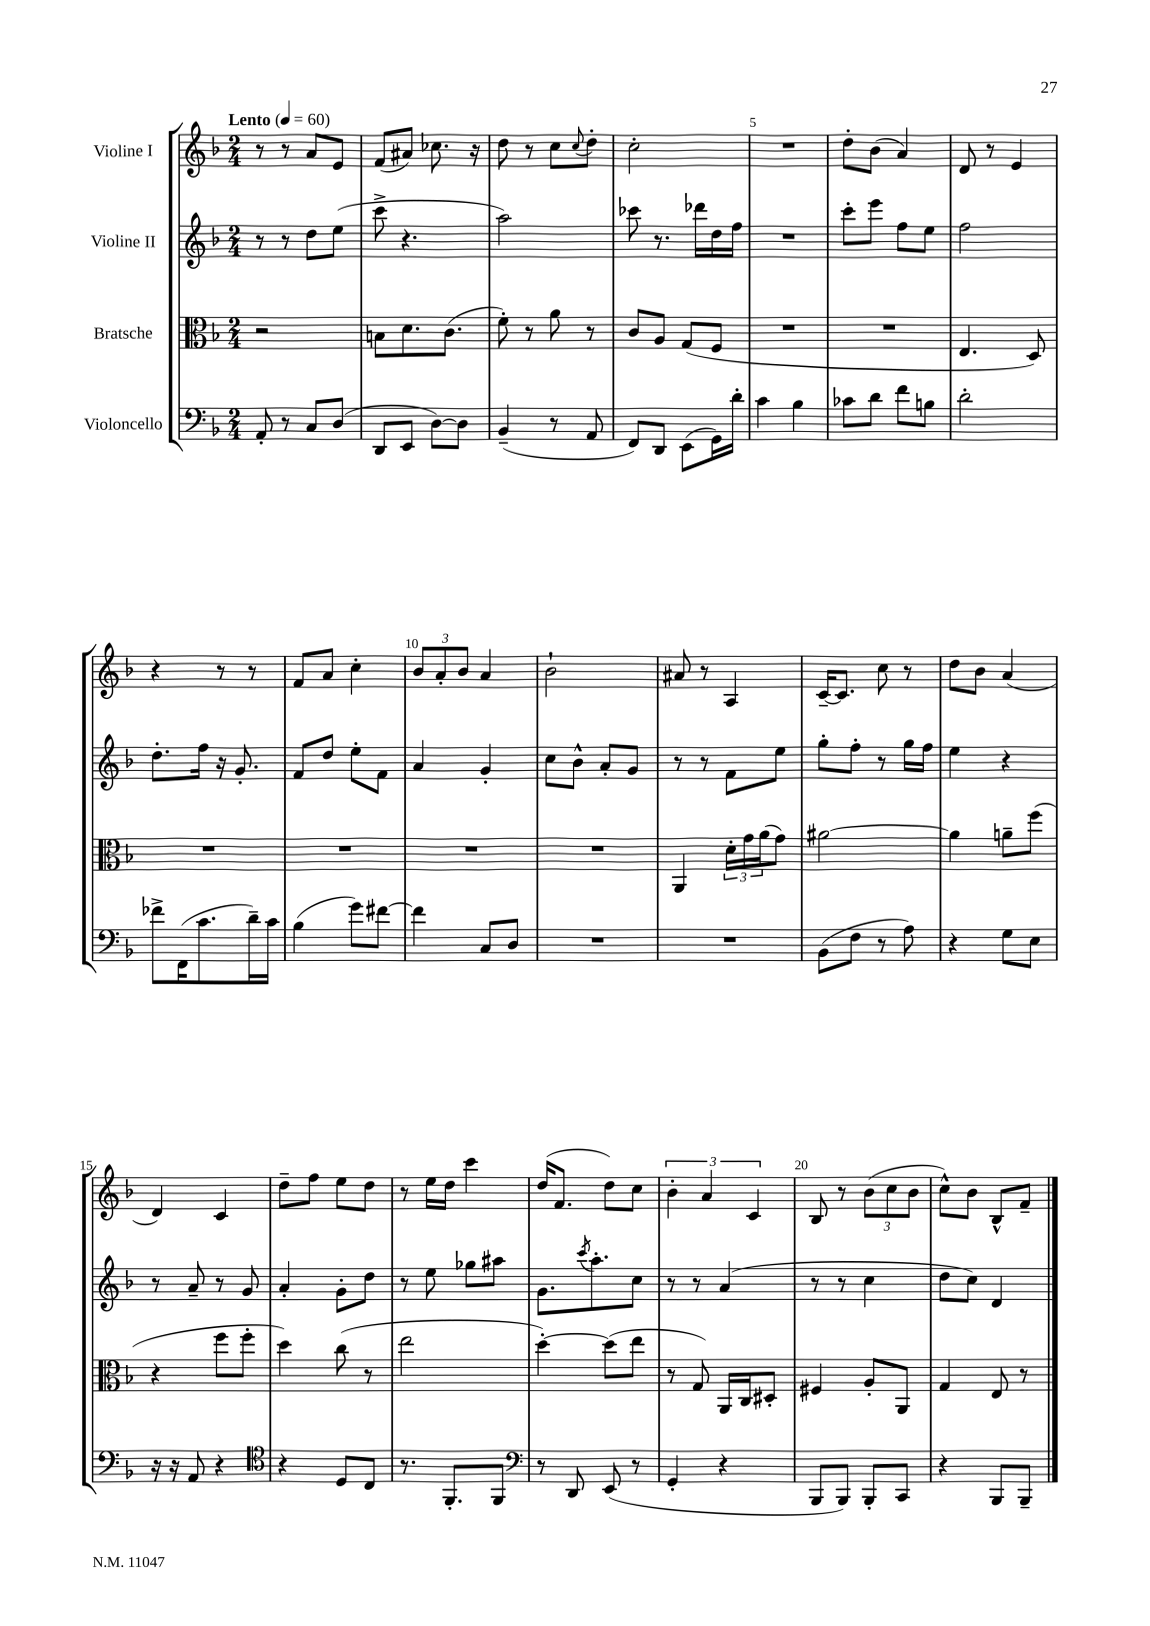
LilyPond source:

<<
\new StaffGroup <<
\new Staff = "s0" \with { instrumentName = "Violine I" } {
    \clef treble \key f \major \numericTimeSignature \time 2/4 \tempo "Lento" 4 = 60
    r8 r8 a'8 e'8 |
    f'8( ais'8) ces''8. r16 |
    d''8 r8 c''8 \appoggiatura { c''8 } d''8-. |
    c''2-. |
    R2 |
    d''8-. bes'8( a'4) |
    d'8 r8 e'4 |
    r4 r8 r8 |
    f'8 a'8 c''4-. |
    \tuplet 3/2 { bes'8 a'8-. bes'8 } a'4 |
    bes'2-! |
    ais'8 r8 a4 |
    c'16~-- c'8. c''8 r8 |
    d''8 bes'8 a'4( |
    d'4) c'4 |
    d''8-- f''8 e''8 d''8 |
    r8 e''16 d''16 c'''4 |
    d''16( f'8. d''8) c''8 |
    \tuplet 3/2 { bes'4-. a'4 c'4 } |
    bes8 r8 \tuplet 3/2 { bes'8( c''8 bes'8 } |
    c''8-^) bes'8 bes8-^ f'8-- \bar "|." |
}
\new Staff = "s1" \with { instrumentName = "Violine II" } {
    \clef treble \key f \major \numericTimeSignature \time 2/4
    r8 r8 d''8 e''8( |
    c'''8-> r4. |
    a''2) |
    ces'''8 r8. des'''16 d''16 f''16 |
    R2 |
    c'''8-. e'''8 f''8 e''8 |
    f''2 |
    d''8.-. f''16 r16 g'8.-. |
    f'8 d''8 e''8-. f'8 |
    a'4 g'4-. |
    c''8 bes'8-^ a'8-. g'8 |
    r8 r8 f'8 e''8 |
    g''8-. f''8-. r8 g''16 f''16 |
    e''4 r4 |
    r8 a'8-- r8 g'8 |
    a'4-. g'8-. d''8 |
    r8 e''8 ges''8 ais''8 |
    g'8. \acciaccatura { c'''8 } a''8.-. c''8 |
    r8 r8 a'4( |
    r8 r8 c''4 |
    d''8 c''8) d'4 \bar "|." |
}
\new Staff = "s2" \with { instrumentName = "Bratsche" } {
    \clef alto \key f \major \numericTimeSignature \time 2/4
    r2 |
    b8 d'8. c'8.( |
    f'8-.) r8 a'8 r8 |
    c'8 a8 g8( f8 |
    R2 |
    R2 |
    e4. d8) |
    R2 |
    R2 |
    R2 |
    R2 |
    a,4 \tuplet 3/2 { d'16-. g'16 a'16( } g'8) |
    ais'2~ |
    ais'4 a'8-- f''8( |
    r4 f''8 f''8-. |
    d''4) c''8( r8 |
    e''2 |
    d''4~-.) d''8( e''8 |
    r8 g8) a,16 c16 dis8-. |
    fis4 a8-. a,8 |
    g4 e8 r8 \bar "|." |
}
\new Staff = "s3" \with { instrumentName = "Violoncello" } {
    \clef bass \key f \major \numericTimeSignature \time 2/4
    a,8-. r8 c8 d8( |
    d,8 e,8 d8~) d8 |
    bes,4--( r8 a,8 |
    f,8) d,8 e,8( g,16) d'16-. |
    c'4 bes4 |
    ces'8 d'8 f'8 b8 |
    d'2-. |
    fes'8-> f,16( c'8. d'16--) c'16 |
    bes4( g'8) fis'8~ |
    fis'4 c8 d8 |
    R2 |
    R2 |
    bes,8( f8 r8 a8) |
    r4 g8 e8 |
    r16 r16 a,8 r4 |
    \clef tenor r4 d8 c8 |
    r8. f,8.-. f,8 |
    \clef bass r8 d,8 e,8( r8 |
    g,4-. r4 |
    bes,,8 bes,,8) bes,,8-. c,8 |
    r4 bes,,8 bes,,8-- \bar "|." |
}
>>
>>
\layout { \context { \Score \override BarNumber.break-visibility = ##(#f #t #t) barNumberVisibility = #(every-nth-bar-number-visible 5) } }
